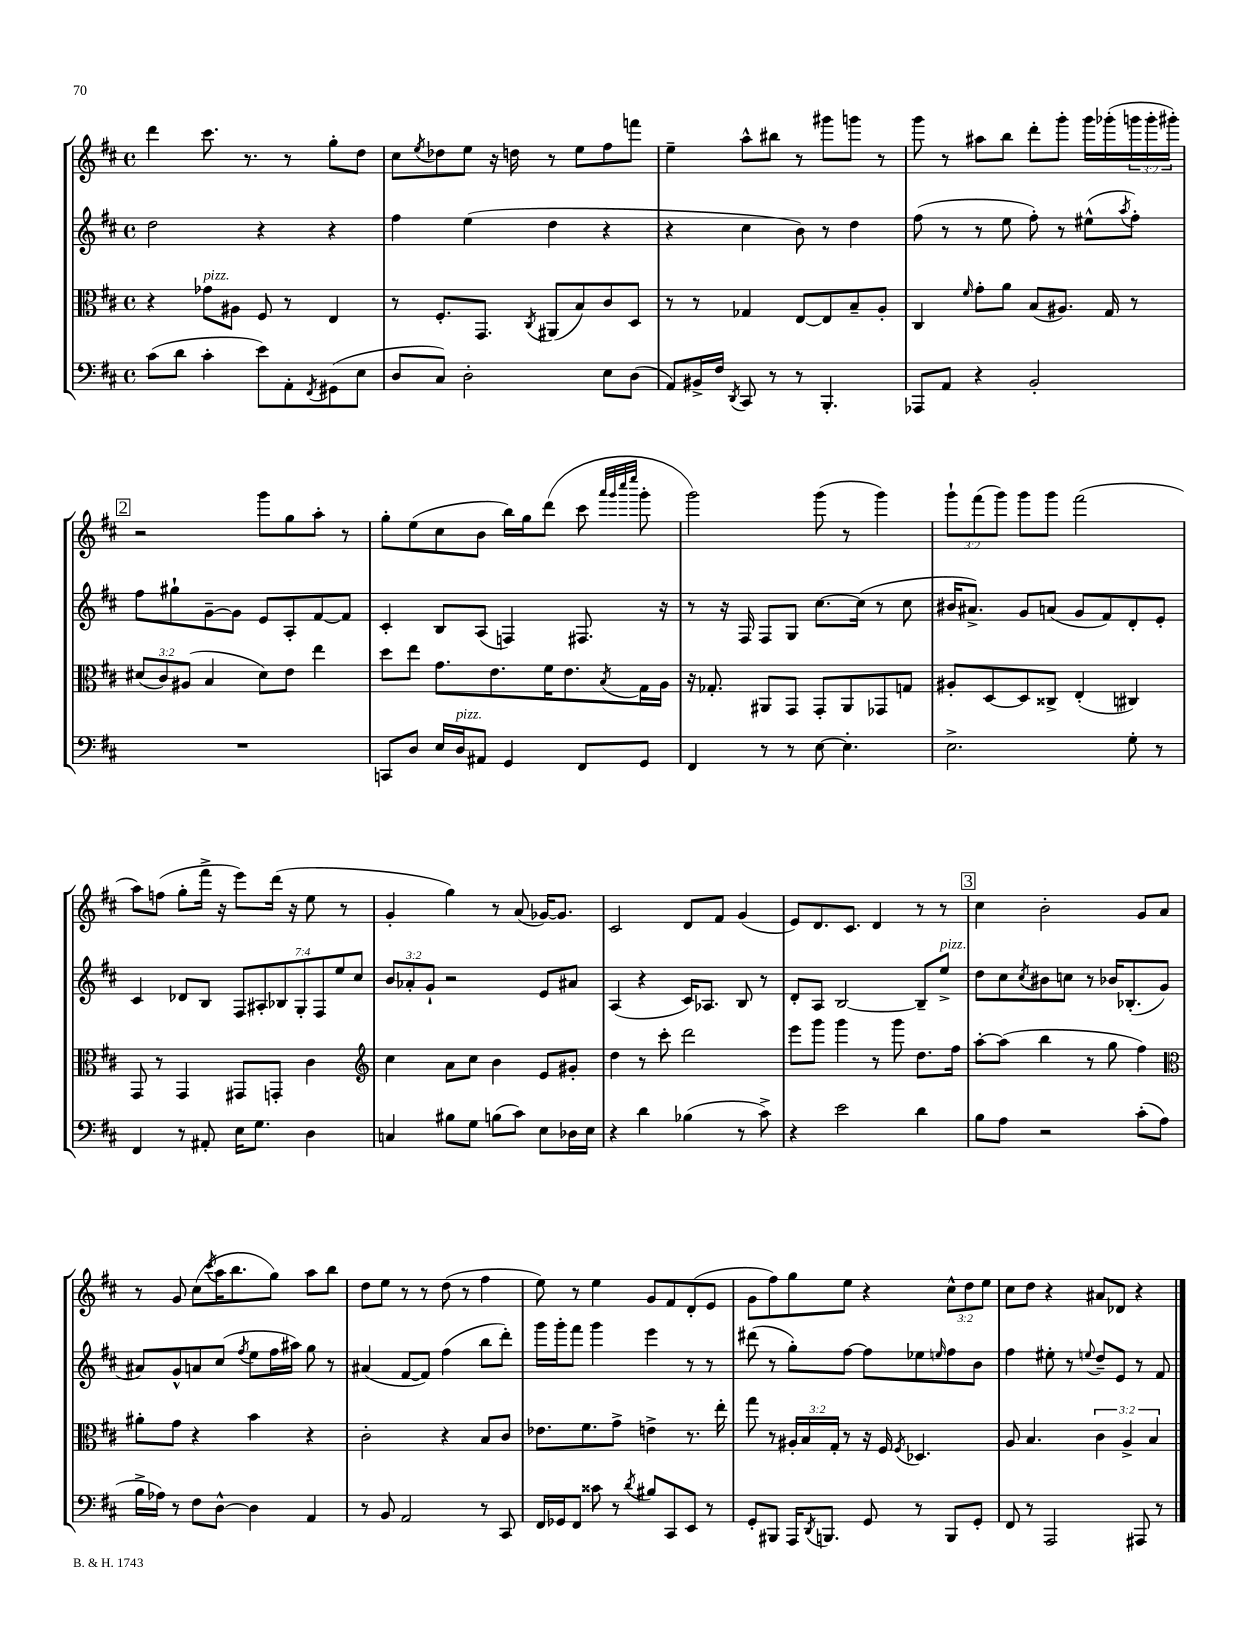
<<
\new StaffGroup <<
\new Staff = "s0" {
    \clef treble \key d \major \defaultTimeSignature \time 4/4 \override Staff.TupletNumber.text = #tuplet-number::calc-fraction-text
    d'''4 cis'''8. r8. r8 g''8-. d''8 |
    cis''8 \acciaccatura { e''8 } des''8 e''8 r16 d''16 r8 e''8 fis''8 f'''8 |
    e''4-- a''8-^ bis''8 r8 gis'''8 g'''8 r8 |
    g'''8 r8 ais''8 b''8 d'''8-. g'''8-. g'''16 ges'''16-.( \tuplet 3/2 { g'''16 g'''16-. gis'''16-.) } |
    \mark \markup { \box "2" } r2 g'''8 g''8 a''8-. r8 |
    g''8-. e''8( cis''8 b'8 b''16) g''16 d'''8( cis'''8 \grace { a'''32 g'''32 cis''''32 e''''32 } g'''8-. |
    g'''2) g'''8( r8 g'''4) |
    \tuplet 3/2 { g'''8-! fis'''8( g'''8) } g'''8 g'''8 fis'''2( |
    a''8) f''8( g''8-. fis'''16-> r16 e'''8) d'''16( r16 e''8 r8 |
    g'4-. g''4) r8 a'8( ges'16~) ges'8. |
    cis'2 d'8 fis'8 g'4( |
    e'8) d'8. cis'8. d'4 r8 r8 |
    \mark \markup { \box "3" } cis''4 b'2-. g'8 a'8 |
    r8 g'8 cis''8( \acciaccatura { cis'''8 } a''16 b''8. g''8) a''8 b''8 |
    d''8 e''8 r8 r8 d''8( r8 fis''4 |
    e''8) r8 e''4 g'8 fis'8 d'8-.( e'8 |
    g'8 fis''8) g''8 e''8 r4 \tuplet 3/2 { cis''8-^ d''8 e''8 } |
    cis''8 d''8 r4 ais'8 des'8 r4 \bar "|." |
}
\new Staff = "s1" {
    \clef treble \key d \major \defaultTimeSignature \time 4/4 \override Staff.TupletNumber.text = #tuplet-number::calc-fraction-text
    d''2 r4 r4 |
    fis''4 e''4( d''4 r4 |
    r4 cis''4 b'8) r8 d''4 |
    fis''8( r8 r8 e''8 fis''8-.) r8 eis''8-^( \acciaccatura { a''8 } fis''8-.) |
    \mark \markup { \box "2" } fis''8 gis''8-! g'8~-- g'8 e'8 a8-. fis'8~ fis'8 |
    cis'4-. b8 a8( f4) fis8. r16 |
    r8 r16 fis16 fis8 g8 cis''8.~ cis''16( r8 cis''8 |
    bis'16 ais'8.->) g'8 a'8( g'8 fis'8) d'8-. e'8-. |
    cis'4 des'8 b8 \tuplet 7/4 { fis8 ais8-. bes8 g8-. fis8 e''8 cis''8 } |
    \tuplet 3/2 { b'8 aes'8-. g'8-! } r2 e'8 ais'8 |
    a4( r4 cis'16) aes8. b8 r8 |
    d'8-. a8 b2~ b8-- e''8->^\markup { \italic "pizz." } |
    \mark \markup { \box "3" } d''8 cis''8 \acciaccatura { cis''8 } bis'8 c''8 r8 bes'16 bes8.-.( g'8 |
    ais'8) g'8-^ a'8 cis''8( \acciaccatura { fis''8 } e''8 fis''16 ais''16) g''8 r8 |
    ais'4( fis'8~ fis'8) fis''4( b''8 d'''8-.) |
    g'''16 g'''16-. fis'''8 g'''4 e'''4 r8 r8 |
    dis'''8( r8 g''8-.) fis''8~ fis''8 ees''8 \grace { e''16 } fis''8 b'8 |
    fis''4 eis''8-. r8 \appoggiatura { e''8 } d''8-- e'8 r8 fis'8 \bar "|." |
}
\new Staff = "s2" {
    \clef alto \key d \major \defaultTimeSignature \time 4/4 \override Staff.TupletNumber.text = #tuplet-number::calc-fraction-text
    r4 ges'8^\markup { \italic "pizz." } ais8 fis8 r8 e4 |
    r8 fis8.-. g,8. \acciaccatura { cis8 } ais,8( b8) cis'8 d8 |
    r8 r8 ges4 e8~ e8 b8-- a8-. |
    cis4 \grace { fis'16 } g'8-. a'8 b8( ais8.) g16 r8 |
    \mark \markup { \box "2" } \tuplet 3/2 { dis'8( cis'8) ais8( } b4 dis'8) e'8 e''4 |
    d''8 e''8 g'8. e'8. fis'16 e'8. \acciaccatura { b8 } g16 a16 |
    r16 ges8.-. ais,8 g,8 g,8-. ais,8 ges,8 g8 |
    ais8-. d8~ d8 cisis8-> e4-.( cis4) |
    g,8 r8 g,4 gis,8 g,8-. cis'4 |
    \clef treble cis''4 a'8 cis''8 b'4 e'8 gis'8-. |
    d''4 r8 cis'''8-. d'''2 |
    e'''8 g'''8 g'''4 r8 g'''8 d''8. fis''16 |
    \mark \markup { \box "3" } a''8~-. a''8( b''4 r8 g''8 fis''4) |
    \clef alto ais'8-. g'8 r4 b'4 r4 |
    cis'2-. r4 b8 cis'8 |
    ees'8. fis'8. g'8-> e'4-> r8. e''16-. |
    g''8 r8 \tuplet 3/2 { ais16-. b16 g16-. } r8 r16 fis16 \acciaccatura { fis8 } des4. |
    a8 b4. \tuplet 3/2 { cis'4 a4-> b4 } \bar "|." |
}
\new Staff = "s3" {
    \clef bass \key d \major \defaultTimeSignature \time 4/4
    cis'8( d'8 cis'4-. e'8) a,8-. \acciaccatura { fis,8 } gis,8( e8 |
    d8 cis8) d2-. e8 d8( |
    a,8) bis,16-> fis16 \acciaccatura { d,8 } cis,8 r8 r8 b,,4.-. |
    aes,,8 a,8 r4 b,2-. |
    \mark \markup { \box "2" } R1 |
    c,8 d8 e16 d16^\markup { \italic "pizz." } ais,8 g,4 fis,8 g,8 |
    fis,4 r8 r8 e8~ e4.-. |
    e2.-> g8-. r8 |
    fis,4 r8 ais,8-. e16 g8. d4 |
    c4 bis8 g8 b8( cis'8) e8 des16 e16 |
    r4 d'4 bes4( r8 cis'8->) |
    r4 e'2 d'4 |
    \mark \markup { \box "3" } b8 a8 r2 cis'8-.( a8 |
    b16-> aes16) r8 fis8 d8~-^ d4 a,4 |
    r8 b,8 a,2 r8 cis,8 |
    fis,16 ges,16 fis,8 cisis'8 r8 \acciaccatura { d'8 } bis8 cis,8 e,8 r8 |
    g,8-. bis,,8 a,,16 \acciaccatura { d,8 } b,,8. g,8 r8 b,,8 g,8-. |
    fis,8 r8 a,,2 ais,,8 r8 \bar "|." |
}
>>
>>
\layout { \context { \Score \remove "Bar_number_engraver" } }
